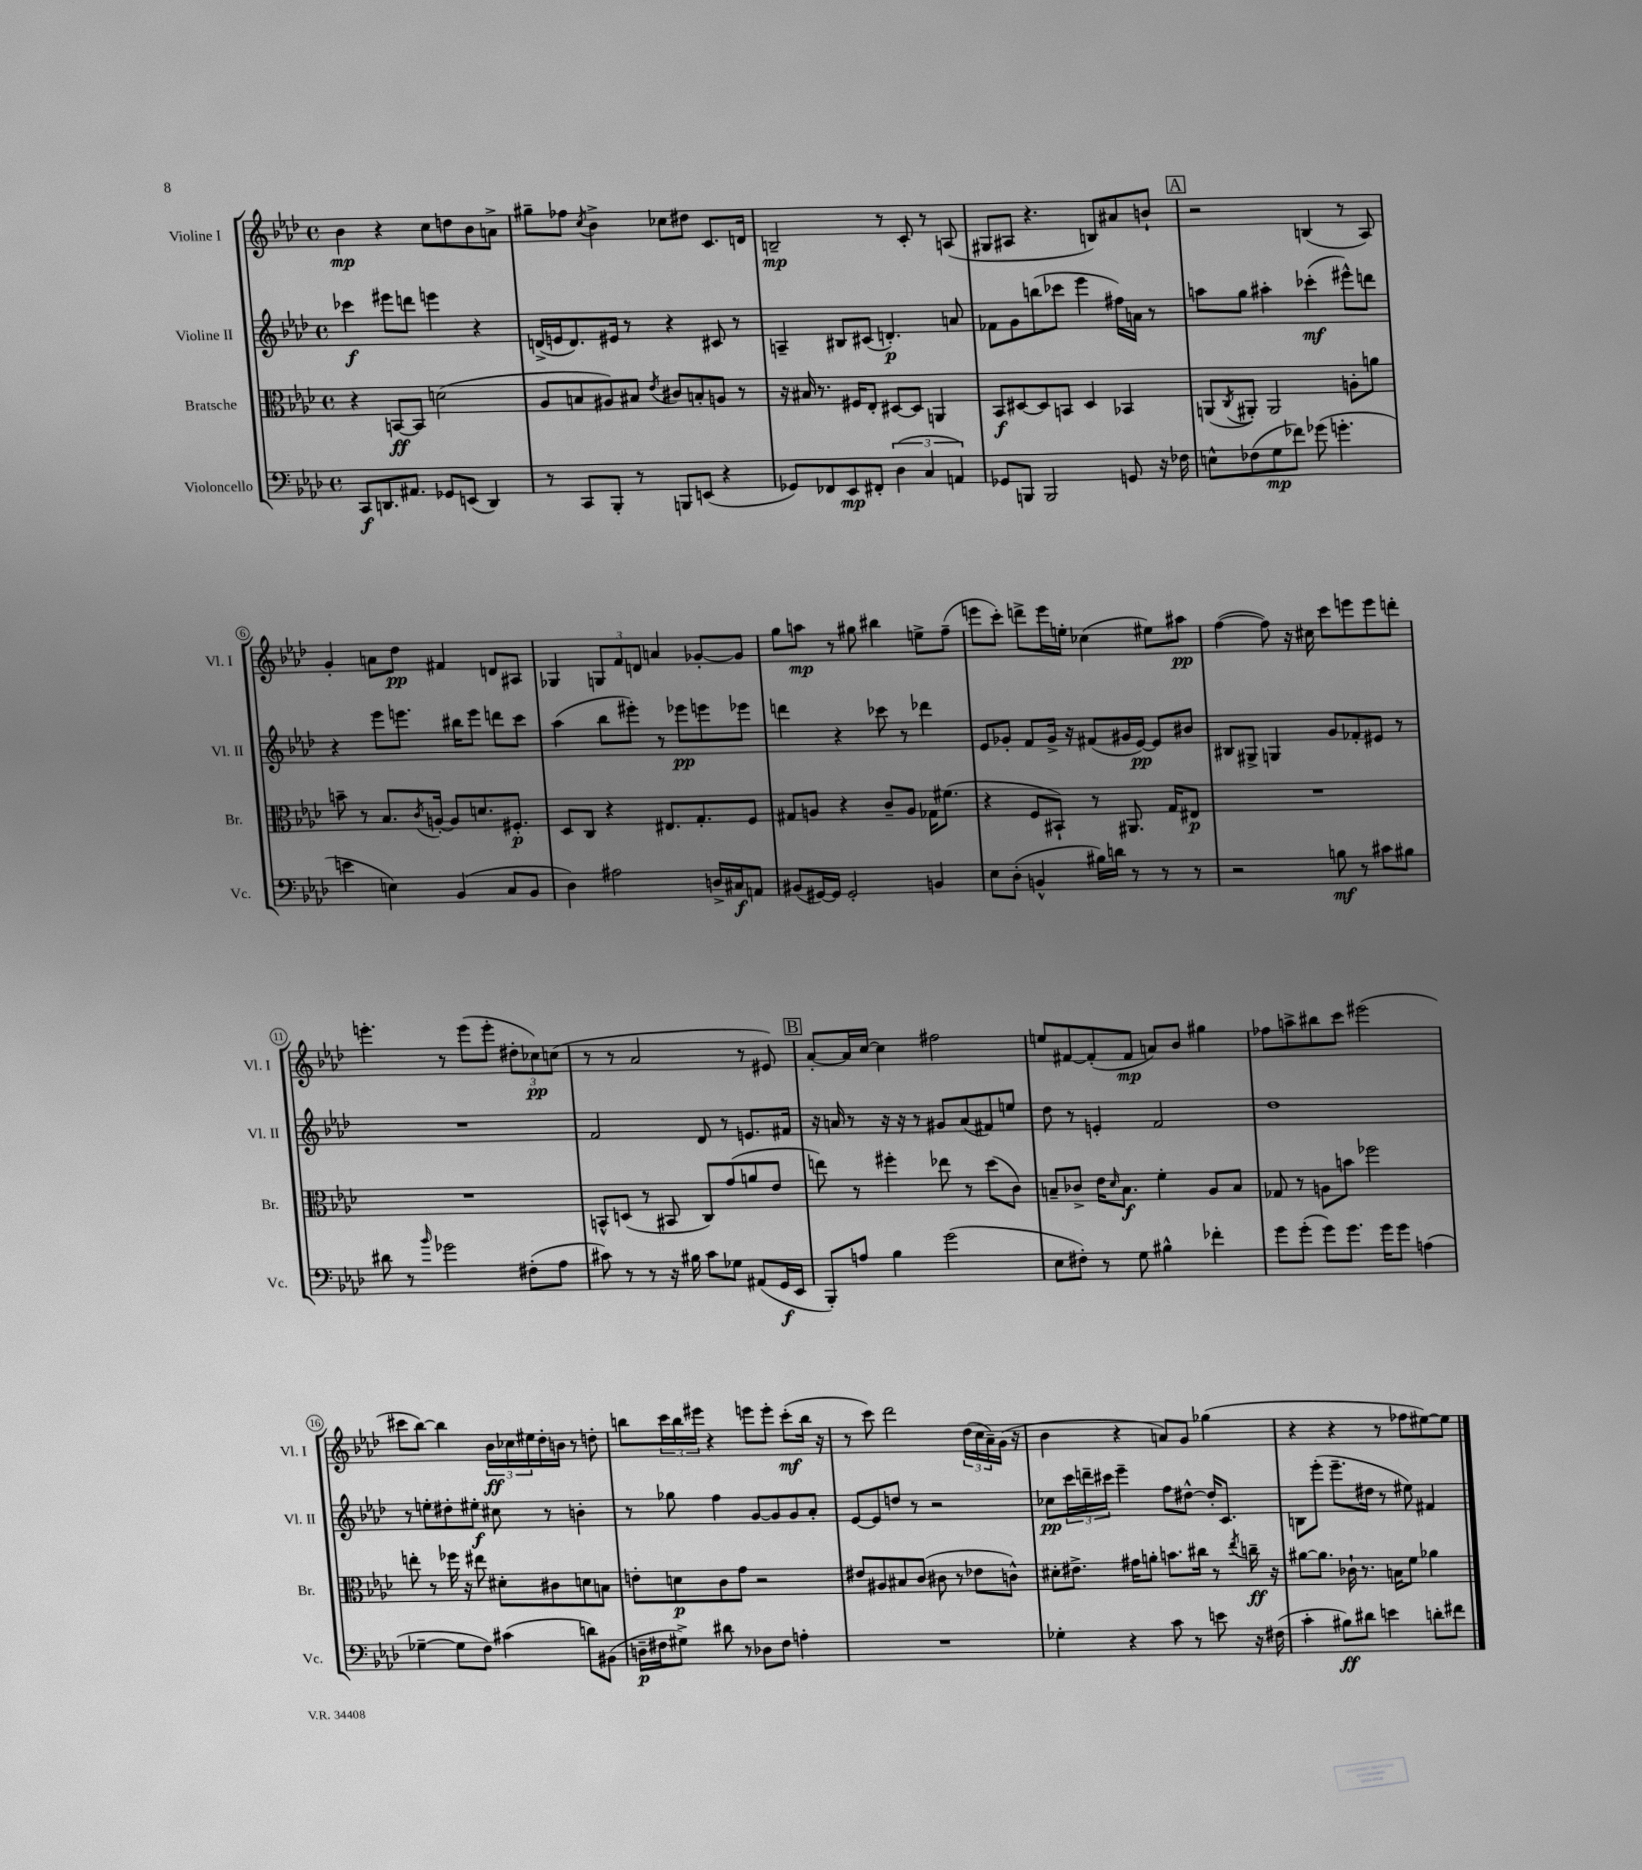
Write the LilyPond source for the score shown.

<<
\new StaffGroup <<
\new Staff = "s0" \with { instrumentName = "Violine I" shortInstrumentName = "Vl. I" } {
    \clef treble \key aes \major \defaultTimeSignature \time 4/4
    bes'4\mp r4 c''8 d''8 bes'8 a'8-> |
    gis''8-- fes''8 \acciaccatura { c''8 } bes'4-> ces''8 dis''8 c'8. d'16 |
    b2--\mp r8 c'8-. r8 a8( |
    gis8 ais8 r4. b8) ais'8 b'8-! |
    \mark \markup { \box "A" } r2 b4( r8 aes8) |
    g'4-. a'8 des''8\pp fis'4 d'8 ais8 |
    ges4 \tuplet 3/2 { g8 f'8 d'8 } a'4 ges'8~-. ges'8 |
    g''8 a''8\mp r8 gis''8 bis''4 e''8-> f''8--( |
    e'''8 c'''8-.) d'''8-> e'''16 e''16-. ces''4( eis''8) ais''8\pp |
    f''4~( f''8) r16 cis''16 c'''8 e'''8 e'''8 d'''8-. |
    e'''4.-. r8 e'''8( e'''8-. \tuplet 3/2 { dis''8-. ces''8\pp) c''8( } |
    r8 r8 aes'2 r8 eis'8) |
    \mark \markup { \box "B" } aes'8~-. aes'16 c''16~ c''4 fis''2 |
    e''8 fis'8~ fis'8-.( fis'8\mp a'8) bes'8 gis''4 |
    fes''8 a''8-> bis''8 c'''8 eis'''2( |
    cis'''8 bes''8~) bes''4 \tuplet 3/2 { bes'16\ff ces''16 eis''16 } des''16-. b'16 r8 d''8-. |
    b''8 \tuplet 3/2 { c'''16 b''16 eis'''16 } r4 e'''8 e'''8-. c'''8-.\mf( b''16 r16 |
    r8 c'''8) des'''2 \tuplet 3/2 { des''16( c''16 aes'16--) } g'16( r16 |
    bes'4 r4 a'8) g'8 ges''4( |
    r4 r4 r8 fes''8 eis''8~) eis''8 \bar "|." |
}
\new Staff = "s1" \with { instrumentName = "Violine II" shortInstrumentName = "Vl. II" } {
    \clef treble \key aes \major \defaultTimeSignature \time 4/4
    ces'''4\f eis'''8 d'''8 e'''4 r4 |
    d'16->( e'16 d'8.) eis'16 r8 r4 cis'8 r8 |
    a4-- bis8 cis'8( d'4.-.\p) a'8 |
    fes'8 g'8 b''8( ces'''8 ees'''4 fis''16) a'16 r8 |
    \mark \markup { \box "A" } a''8 g''8 ais''4-. ces'''4-.\mf( eis'''8-^) d'''8 |
    r4 ees'''8 e'''8. bis''16 e'''8 d'''8 c'''8 |
    aes''4( bes''8 eis'''8-.) r8 ees'''8\pp e'''8 ees'''8 |
    d'''4 r4 ces'''8 r8 des'''4 |
    ees'8 ges'8-. f'8 ges'16-> r16 fis'8( gis'16 ees'16~\pp) ees'8 bis'8 |
    bis8 gis8-> g4 g'8 fes'8-. eis'8 r8 |
    R1 |
    f'2 des'8 r8 e'8. fis'16 |
    \mark \markup { \box "B" } r16 a'16 r8 r16 r16 r8 gis'8 a'8( fis'8) e''8 |
    des''8 r8 e'4-. f'2 |
    des''1 |
    r8 e''8-. dis''8-. eis''8-.\f cis''8 r8 b'4-. |
    r8 ges''8 f''4 g'8~ g'8 g'8 aes'8-. |
    ees'8~ ees'8 d''8 r8 r2 |
    ces''8\pp \tuplet 3/2 { c'''16 d'''16-- cis'''16 } ees'''4-- f''8 dis''8~-^ dis''16-. c'8. |
    b8 ees'''8-.( ees'''8.-- dis''16 r8 eis''8) fis'4 \bar "|." |
}
\new Staff = "s2" \with { instrumentName = "Bratsche" shortInstrumentName = "Br." } {
    \clef alto \key aes \major \defaultTimeSignature \time 4/4
    r4 b,8~\ff b,8 d'2( |
    aes8 b8 ais8) bis8 \acciaccatura { ees'8 } cis'8 b8-. a8 r8 |
    r16 bis16 r8. fis16 ees8-. dis8~ dis8 a,4 |
    bes,8\f dis8~ dis8 b,8 dis4 bes,4 |
    \mark \markup { \box "A" } a,8( \acciaccatura { c8 } ais,8-.) ais,2 a8-. a'8 |
    b'8-- r8 bes8. \acciaccatura { c'8 } a16~-. a8 d'8. fis8.-.\p |
    des8 c8 r4 eis8. g8.-. f8 |
    gis8 a8 r4 c'8-- a8 ges16 fis'8.( |
    r4 f8 bis,8-!) r8 ais,8. g16 eis8\p |
    R1 |
    R1 |
    b,8-^ d8( r8 bis,8 c8) g'8( a'8 ees'8 |
    \mark \markup { \box "B" } e''8) r8 fis''4-. ees''8 r8 des''8( c'8) |
    b8-- ces'8-> ees'16 \grace { des'16 } b8.\f f'4-. aes8 b8 |
    ges8 r8 a8 b'8 fes''2 |
    e''8-. r8 fes''16 r16 eis''8 dis'8-. cis'8 d'8 b8 |
    e'8-. d'8\p c'8 g'8 r2 |
    eis'8 ais8 bis8 c'8( cis'8 r8 ees'8 c'8-^) |
    dis'8-. eis'8.-> gis'16 a'8-. b'8. cis''16 r8 \acciaccatura { ees''8 } c''16--\ff r16 |
    ais'8~ ais'8. ces'16-! r8. b16 f'8 aes'4 \bar "|." |
}
\new Staff = "s3" \with { instrumentName = "Violoncello" shortInstrumentName = "Vc." } {
    \clef bass \key aes \major \defaultTimeSignature \time 4/4
    c,8\f d,8. ais,8. ges,8 e,8( d,4) |
    r8 c,8 bes,,8-. r8 b,,8 e,8( r4 |
    ges,8) fes,8 ees,8\mp fis,8-. \tuplet 3/2 { des4( c4 a,4) } |
    ges,8 b,,8 b,,2 g,8 r16 fes16 |
    \mark \markup { \box "A" } e8-^ fes8( g8\mp fes'8) ges'8( g'4.-. |
    e'4 e4) bes,4( c8 bes,8 |
    des4) ais2 d16-> cis16\f a,8 |
    bis,8( gis,16~) gis,16 gis,2-. b,4 |
    ees8 des8-.( b,4-^ bis16) d'16 r8 r8 r8 |
    r2 b8\mf r8 cis'8 bis8 |
    dis'8 r8 \grace { bes'16 } ges'2 fis8-.( aes8 |
    cis'8) r8 r8 r16 bis16 cis'8 ges8 ais,8( g,16\f ees,16 |
    \mark \markup { \box "B" } bes,,8-.) a8 bes4 g'2( |
    ees8 fis8-.) r8 g8 bis4-^ fes'4-. |
    g'8 g'8-.( g'8) g'8. g'16 g'8 a4( |
    ges4~-- ges8 f8) cis'4( d'8) bis,8( |
    d16--\p fis16 gis8->) dis'8 r8 des8 fis8 a4-. |
    R1 |
    ges4-. r4 c'8 r8 e'8 r16 fis16( |
    c'4-. bis8\ff) dis'8 e'4 d'8-. fis'8 \bar "|." |
}
>>
>>
\layout { \context { \Score \override BarNumber.stencil = #(make-stencil-circler 0.1 0.3 ly:text-interface::print) } }
